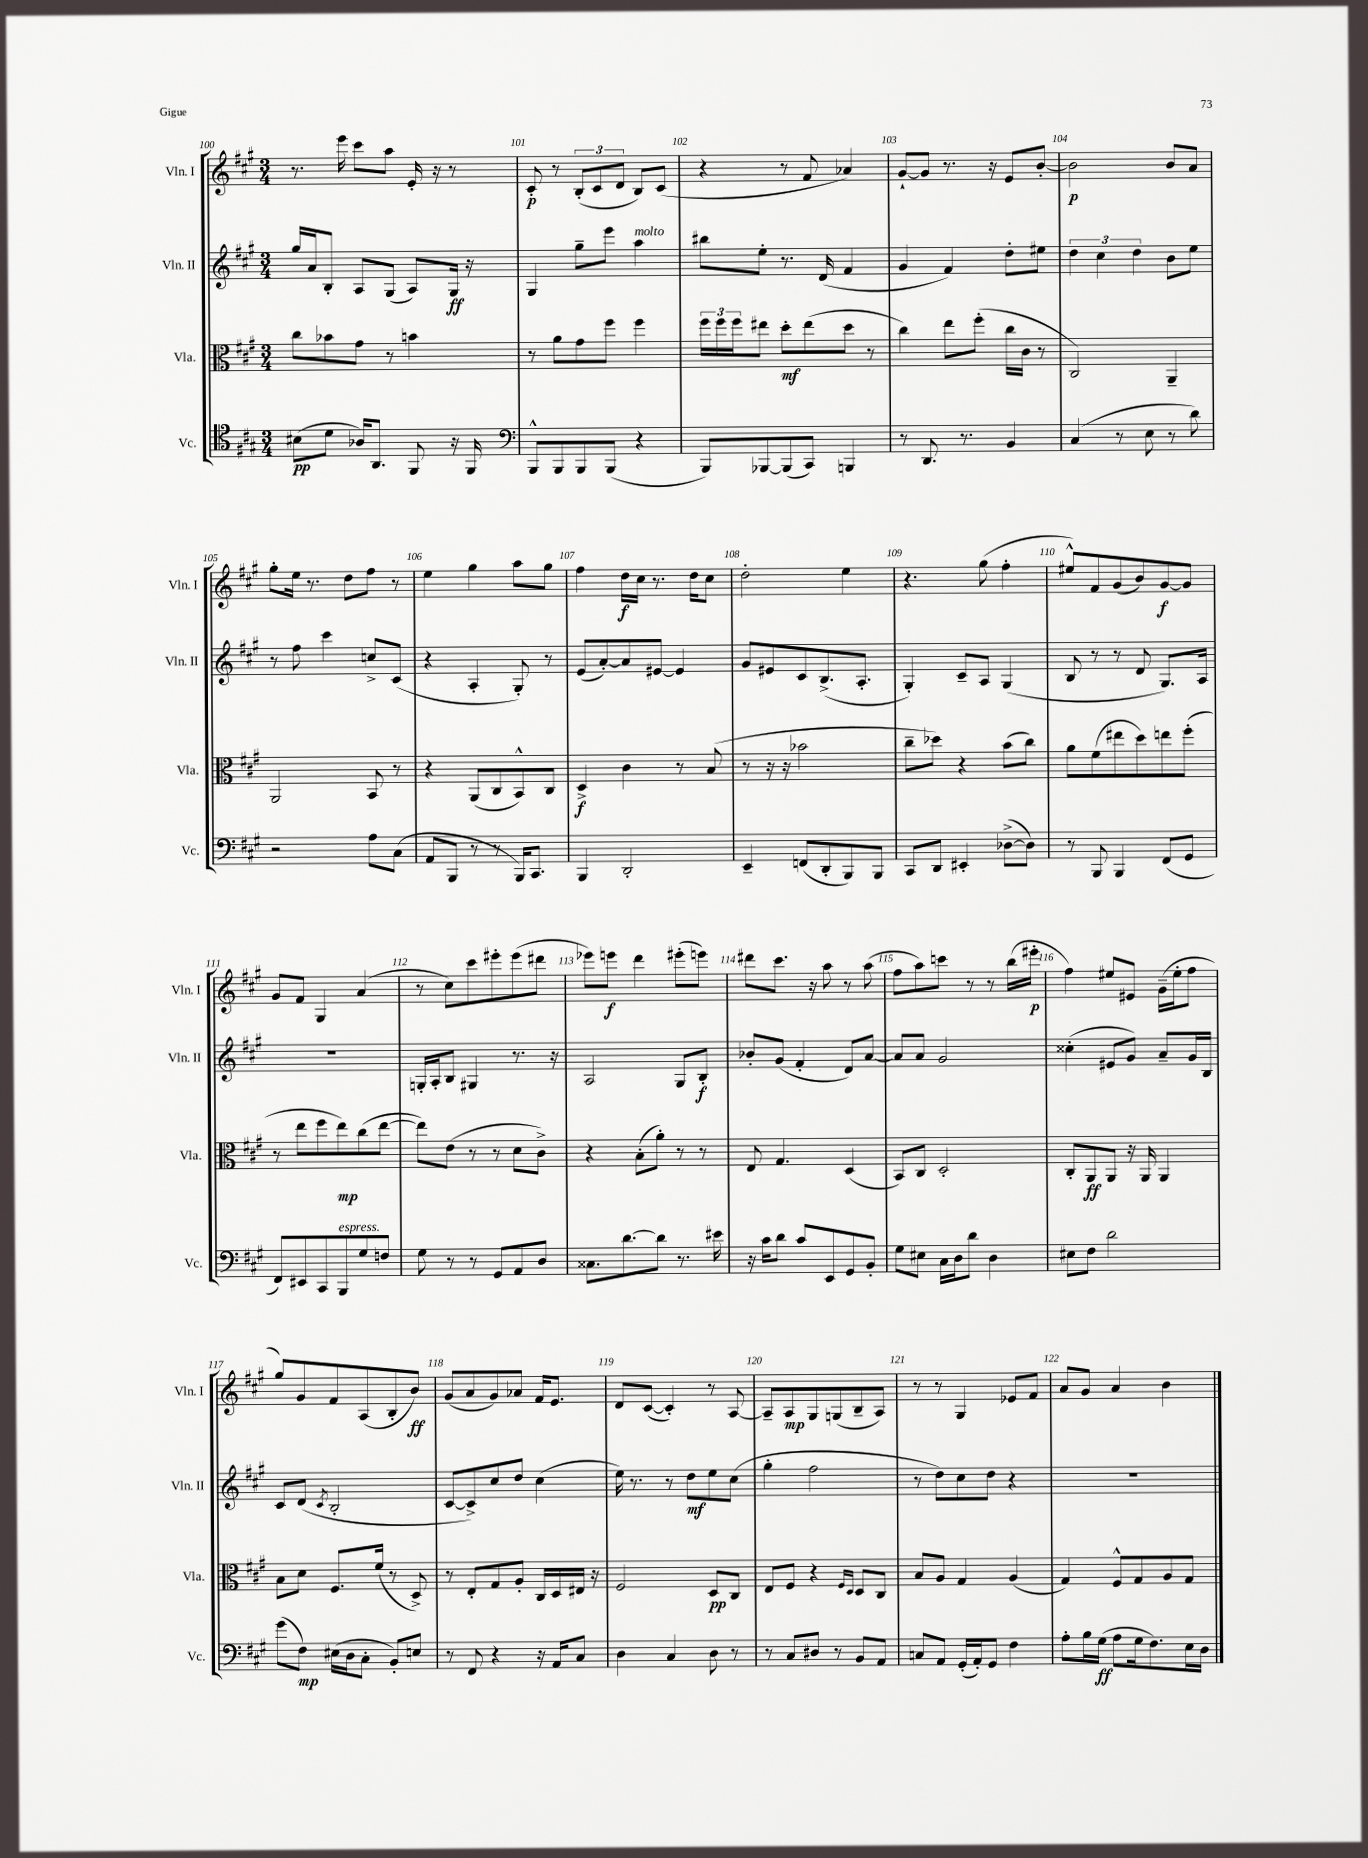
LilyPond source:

<<
\new StaffGroup <<
\new Staff = "s0" \with { instrumentName = "Vln. I" shortInstrumentName = "Vln. I" } {
    \clef treble \key a \major \numericTimeSignature \time 3/4
    r8. e'''16 cis'''8 a''8 e'16-. r16 r8 |
    cis'8-.\p r8 \tuplet 3/2 { b8-.( cis'8 d'8 } b8) cis'8( |
    r4 r8 fis'8 aes'4) |
    gis'8~-! gis'8 r8. r16 e'8 b'8~-. |
    b'2\p b'8 a'8 |
    gis''8-. e''16 r8. d''8 fis''8 r8 |
    e''4 gis''4 a''8 gis''8 |
    fis''4 d''16\f cis''16 r8. d''16 cis''8 |
    d''2-. e''4 |
    r4. gis''8( fis''4-. |
    eis''8-^) fis'8 gis'8( b'8) gis'8~\f gis'8 |
    gis'8 fis'8 gis4 a'4( |
    r8 cis''8) cis'''8 eis'''8-. eis'''8( dis'''8 |
    ees'''8) e'''8\f d'''4 eis'''8-.( e'''8) |
    dis'''8 cis'''8. r16 a''8 r8 a''8( |
    fis''8 a''8) c'''8 r8 r8 b''16( eis'''16-.\p |
    fis''4) eis''8 eis'8 gis'16--( eis''16-. fis''8 |
    gis''8) gis'8 fis'8 a8( b8-. b'8\ff) |
    gis'8( a'8 gis'8) aes'8 fis'16 e'8. |
    d'8 cis'8~( cis'4-.) r8 a8~ |
    a8-- a8\mp gis8 g8( b8-- a8) |
    r8 r8 gis4 ees'8 fis'8 |
    a'8 gis'8 a'4 b'4 \bar "|." |
}
\new Staff = "s1" \with { instrumentName = "Vln. II" shortInstrumentName = "Vln. II" } {
    \clef treble \key a \major \numericTimeSignature \time 3/4
    gis''16 a'16 b8-. a8 gis8( a8) gis16\ff r16 |
    gis4 gis''8-- e'''8 a''4^\markup { \italic "molto" } |
    bis''8 e''8-. r8. d'16( fis'4 |
    gis'4 fis'4) d''8-. eis''8 |
    \tuplet 3/2 { d''4 cis''4 d''4 } b'8 e''8 |
    r8 fis''8 cis'''4 c''8-> cis'8( |
    r4 a4-. gis8-.) r8 |
    e'8( a'8~-.) a'8 eis'8~ eis'4 |
    gis'8 eis'8 cis'8 b8.->( a8.-. |
    gis4-.) cis'8-- a8 gis4( |
    b8 r8 r8 d'8 gis8.) a16 |
    R2. |
    g16-. a16-. b8 gis4 r8. r16 |
    a2 gis8 b8-.\f |
    bes'8-. gis'8( fis'4-. d'8) a'8~ |
    a'8 a'8 gis'2 |
    cisis''4-.( eis'8 gis'8) a'8-- gis'16 b16 |
    cis'8 d'8( \acciaccatura { cis'8 } b2-. |
    cis'8~ cis'8->) cis''8 d''8 cis''4( |
    e''16) r8. r8 d''8\mf e''8 cis''8( |
    gis''4-. fis''2 |
    r8 d''8) cis''8 d''8 r4 |
    R2. \bar "|." |
}
\new Staff = "s2" \with { instrumentName = "Vla." shortInstrumentName = "Vla." } {
    \clef alto \key a \major \numericTimeSignature \time 3/4
    cis''8 bes'8 gis'8 r8 b'4 |
    r8 a'8 gis'8 fis''8 fis''4 |
    \tuplet 3/2 { fis''16 fis''16 fis''16 } eis''8 d''8-.\mf eis''8( d''8 r8 |
    cis''4) e''8 fis''8-.( cis''16 cis'16 r8 |
    cis2) a,4-- |
    a,2 b,8 r8 |
    r4 a,8( cis8 b,8-^) cis8 |
    d4->\f cis'4 r8 b8( |
    r8 r16 r16 bes'2 |
    cis''8-- des''8) r4 b'8( cis''8) |
    a'8 fis'8( eis''8 d''8) e''8 fis''8-.( |
    r8 e''8 fis''8 e''8\mp) cis''8( e''8~ |
    e''8) e'8( r8 r8 d'8 cis'8->) |
    r4 b8-.( a'8-.) r8 r8 |
    e8 gis4. d4( |
    b,8) cis8 d2-. |
    cis8-. a,8\ff a,8 r16 a,16 a,4 |
    b8 d'8 fis8. fis'16( r8 d8->) |
    r8 e8-. gis8 a8-. cis16 d16 eis16 r16 |
    fis2 d8\pp cis8 |
    e8 fis8 r4 \grace { fis16 d16 } d8 cis8 |
    b8 a8 gis4 a4( |
    gis4) fis8-^ gis8 a8 gis8 \bar "|." |
}
\new Staff = "s3" \with { instrumentName = "Vc." shortInstrumentName = "Vc." } {
    \clef tenor \key a \major \numericTimeSignature \time 3/4
    bis8\pp( d'8 aes16) a,8. fis,8 r16 fis,16 |
    \clef bass b,,8-^ b,,8 b,,8 b,,8( r4 |
    b,,8) bes,,8~ bes,,8( cis,8) b,,4 |
    r8 d,8. r8. b,4 |
    cis4( r8 e8 r8 d'8) |
    r2 a8 cis8( |
    a,8 b,,8 r8 r8 b,,16) cis,8. |
    b,,4 d,2-. |
    e,4-- f,8( d,8-. b,,8) b,,8 |
    cis,8 d,8 eis,4-. des8~->( des8) |
    r8 b,,8 b,,4 fis,8( gis,8 |
    fis,8) eis,8 cis,8 b,,8^\markup { \italic "espress." } gis8 f8 |
    gis8 r8 r8 gis,8 a,8 d8 |
    cisis8. d'8.~ d'8 r8. eis'16 |
    r16 cis'16 d'8 cis'8 e,8 gis,8 b,8-. |
    gis8 eis8 cis16 d16 d'8 d4 |
    eis8 fis8 d'2 |
    gis'8( fis8\mp) eis16( d16 cis8-. b,8-.) e8 |
    r8 fis,8 r4 r16 a,16 cis8 |
    d4 cis4 d8 r8 |
    r8 cis8 dis8 r8 b,8 a,8 |
    c8 a,8 gis,16-.( a,16-.) gis,8 fis4 |
    a8-. b16 gis16\ff( a8 gis16 fis8.) e16 d16 \bar "|." |
}
>>
>>
\layout { \context { \Score currentBarNumber = #100 \override BarNumber.break-visibility = ##(#f #t #t) barNumberVisibility = #all-bar-numbers-visible } }
